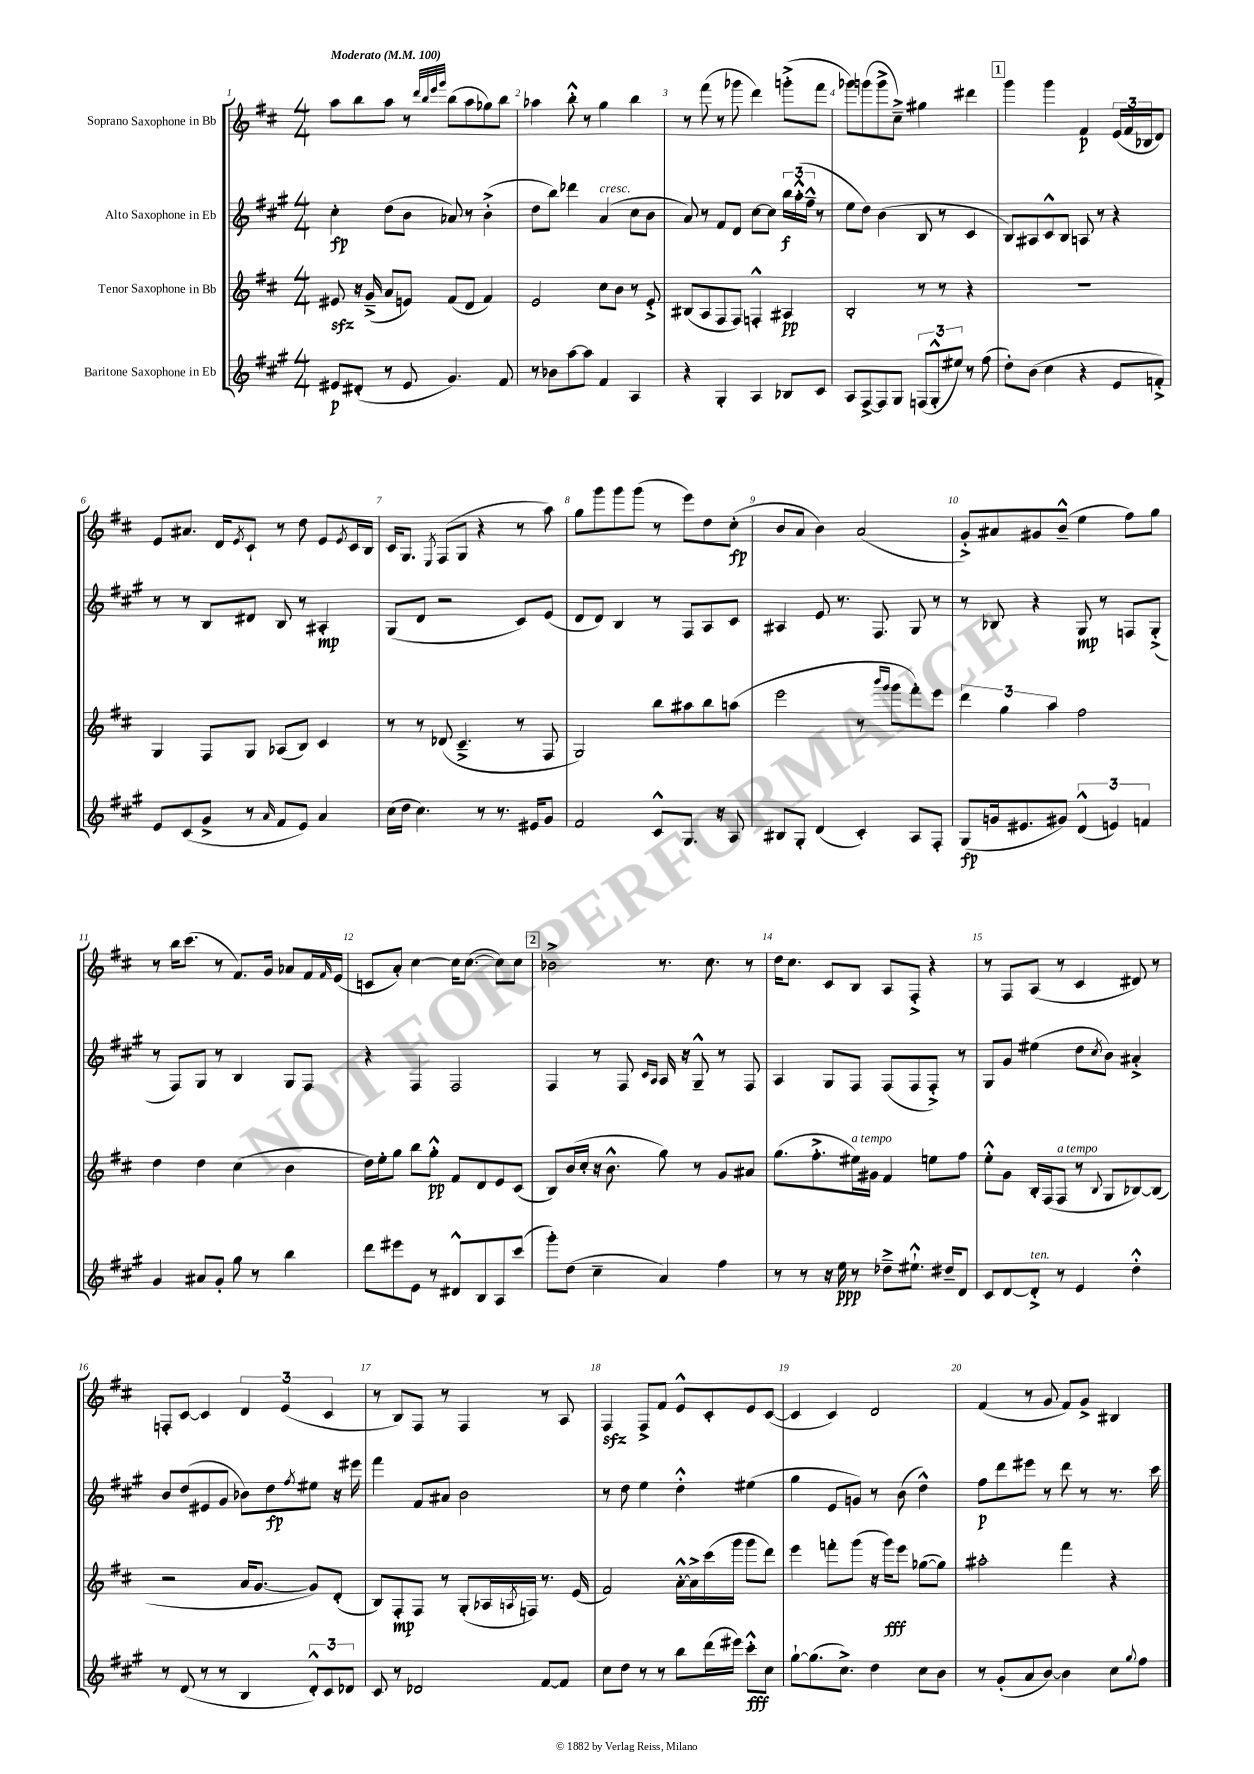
<<
\new StaffGroup <<
\new Staff = "s0" \with { instrumentName = "Soprano Saxophone in Bb" } {
    \clef treble \key d \major \numericTimeSignature \time 4/4 \tempo "Moderato" 4 = 100
    a''8 b''8 a''8 r8 \grace { d'''32 b''32 e'''32 g'''32 } b''8( a''8 ges''8) b''8 |
    aes''4 b''8-.-^ r8 g''4 b''4 |
    r8 fis'''8( r8 ges'''8 d'''4) g'''8-.->( fis'''8 |
    ges'''8) g'''8( g'''8-> cis''8--->) gis''4 dis'''4 |
    \mark \markup { \box "1" } g'''4 g'''4 fis'4\p \tuplet 3/2 { e'16( fis'16 bes16 } d'8) |
    e'8 ais'8. d'16 \acciaccatura { e'8 } cis'8-! r8 d''8 e'8 \acciaccatura { e'8 } cis'16 b16 |
    cis'16 g8. \acciaccatura { e8 } fis8( g8 r4 r8 a''8) |
    g''8 g'''8 g'''8 g'''8( r8 e'''8) d''8 cis''8-.\fp( |
    b'8 a'8 b'4) a'2( |
    g'8-.->) ais'8 gis'8 b'8---^( e''4 fis''8) g''8 |
    r8 b''16 cis'''8.( r8 fis'8.) g'16 aes'8 fis'16 \grace { fis'16 } e'16( |
    c'8 a'8-.) cis''4~ cis''16 cis''8.~( cis''8) cis''8 |
    \mark \markup { \box "2" } bes'2-> r8. cis''8. r8 |
    d''16 cis''8. cis'8 b8 a8 fis8-.-> r4 |
    r8 fis8 a8( r8 cis'4 dis'8) r8 |
    f8-. cis'8~ cis'4 \tuplet 3/2 { d'4 e'4( cis'4 } |
    r8 b8) fis8 r8 fis4 r8 a8 |
    fis4\sfz fis8-> fis'8 e'8-^ cis'8-. e'8 cis'8~( |
    cis'4 cis'4) d'2 |
    fis'4( r8 g'8 fis'8) g'8-> bis4 \bar "|." |
}
\new Staff = "s1" \with { instrumentName = "Alto Saxophone in Eb" } {
    \clef treble \key a \major \numericTimeSignature \time 4/4
    cis''4-.\fp d''8( b'8 aes'8) r8 b'4-.->( |
    d''8 b''8) des'''4 a'4^\markup { \italic "cresc." }( cis''8 b'8 |
    a'8) r8 fis'8 d'8 cis''8~ cis''8 \tuplet 3/2 { b''16\f a''16-.-^( fis''16---^ } r8 |
    e''8 d''8) b'4( b8 r8 cis'4 |
    \mark \markup { \box "1" } b8) ais8 cis'8-^ b8 a8 r8 r4 |
    r8 r8 b8 dis'8 b8 r8 ais4-.\mp |
    gis8( d'8 r2 cis'8) e'8( |
    d'8 d'8) b4 r8 fis8 a8 cis'8 |
    ais4 e'8 r8. fis8. gis8 r8 |
    r8 bes8 r4 gis8\mp r8 f8 gis8-.->( |
    r8 fis8) gis8 r8 b4 gis8 fis8 |
    r4 fis4 fis2 |
    \mark \markup { \box "2" } fis4 r8 fis8 \grace { cis'16 a16 } a16 r16 gis8---^ r8 fis8 |
    a4 gis8 fis8 fis8( fis8 fis8-.->) r8 |
    gis8 gis'8 eis''4( d''8 \acciaccatura { cis''8 } b'8) ais'4-.-> |
    b'8 d''8( eis'8 gis'8 bes'8) d''8\fp \acciaccatura { fis''8 } eis''8 r16 eis'''16 |
    fis'''4 fis'8 ais'8 b'2 |
    r8 d''8 e''4 d''4-.-^ eis''4( |
    gis''4 e'8 g'8) r8 b'8( d''4-^) |
    fis''8\p d'''8 eis'''8 r8 d'''8 r8 r8. cis'''16 \bar "|." |
}
\new Staff = "s2" \with { instrumentName = "Tenor Saxophone in Bb" } {
    \clef treble \key d \major \numericTimeSignature \time 4/4
    eis'8\sfz r16 g'16--->( a'8 e'8) fis'8( d'8 fis'4) |
    e'2 cis''8 b'8 r8 e'8-.-> |
    bis8( a8 fis8 fis8) f4-.-^ ais4\pp |
    b2-. r8 r8 r4 |
    \mark \markup { \box "1" } R1 |
    g4 fis8 g8 aes8( b8) cis'4 |
    r8 r8 des'8( cis'4.---> r8 fis8 |
    g2) b''8 ais''8 b''8 a''8( |
    e'''2 r8 \grace { b'''16 g'''16 } g'''8 fis'''8-.) e'''8 |
    \tuplet 3/2 { d'''4 g''4 a''4 } fis''2 |
    d''4 d''4 cis''4( b'4 |
    d''16) e''16-. g''8 b''8 g''8-.-^\pp fis'8 d'8 e'8 cis'8( |
    \mark \markup { \box "2" } b8) b'16( cis''16-. r16 b'8.-^ g''8) r8 g'8 ais'8 |
    g''8.( fis''8.-.-> eis''16^\markup { \italic "a tempo" }) gis'16 fis'4 e''8 fis''8 |
    e''8-.-^ g'8 b16-. fis16( fis8^\markup { \italic "a tempo" } r8 \appoggiatura { b8 } g8 bes8~) bes8( |
    r2 a'16 g'8.~ g'8) d'8-.( |
    b8) fis8-.\mp fis8 r8 g8-.( aes16 \acciaccatura { a8 } f16) r8. e'16( |
    fis'2) a'16~-.-^ a'16-> cis'''16( g'''16 g'''8 d'''8) |
    e'''4 f'''8-. g'''8( r16 g'''16\fff) e'''8 ges''8~( ges''8) |
    ais''2-. fis'''4 r4 \bar "|." |
}
\new Staff = "s3" \with { instrumentName = "Baritone Saxophone in Eb" } {
    \clef treble \key a \major \numericTimeSignature \time 4/4
    eis'8\p dis'8-.( r8 eis'8 gis'4.) fis'8 |
    r8 bes'8 a''8~ a''8 fis'4 a4 |
    r4 gis4-. a4 bes8 cis'8 |
    a8 fis8~-> fis8 gis8 \tuplet 3/2 { f8( gis8-.-^ eis''8) } r8 fis''8( |
    \mark \markup { \box "1" } d''8-.) b'8( cis''4 r4 e'8 f'8-.->) |
    e'8 cis'8( gis'8-> r8 \grace { a'16 } fis'8 e'8) a'4 |
    cis''16( d''16 cis''4.) r8 r8. eis'16 gis'8 |
    fis'2 cis'8-^ gis8. r16 a8 |
    bis8 gis8-. d'4( cis'4-.) a8 fis8-. |
    gis8\fp( g'16 eis'8. gis'8) \tuplet 3/2 { d'4-^( e'4) f'4 } |
    gis'4 ais'8 gis'8-. gis''8 r8 b''4 |
    d'''8 eis'''8 e'8 r8 dis'8-^ b8 a8 cis'''8( |
    \mark \markup { \box "2" } gis'''8-.) d''8( cis''4-- a'4) fis''4 |
    r8 r8 r16 e''16\ppp r8 des''8---> eis''8.-!-^ dis''16-- d'8 |
    cis'8 d'8~ d'8-.->^\markup { \italic "ten." } r8 e'4 d''4-.-^ |
    r8 d'8( r8 r8 b4 \tuplet 3/2 { d'8-.-^) cis'8 des'8 } |
    cis'8 r8 des'2 fis'8~ fis'8 |
    cis''8 d''8 r8 r8 b''8 d'''16( eis'''16) cis'''8-.-^\fff cis''8 |
    gis''8~-! gis''8.( cis''8.->) d''4 cis''8 b'8 |
    r8 gis'8-.( a'8 b'8~) b'4 cis''8 \appoggiatura { gis''8 } fis''8 \bar "|." |
}
>>
>>
\layout { \context { \Score \override BarNumber.break-visibility = ##(#f #t #t) barNumberVisibility = #all-bar-numbers-visible } }
